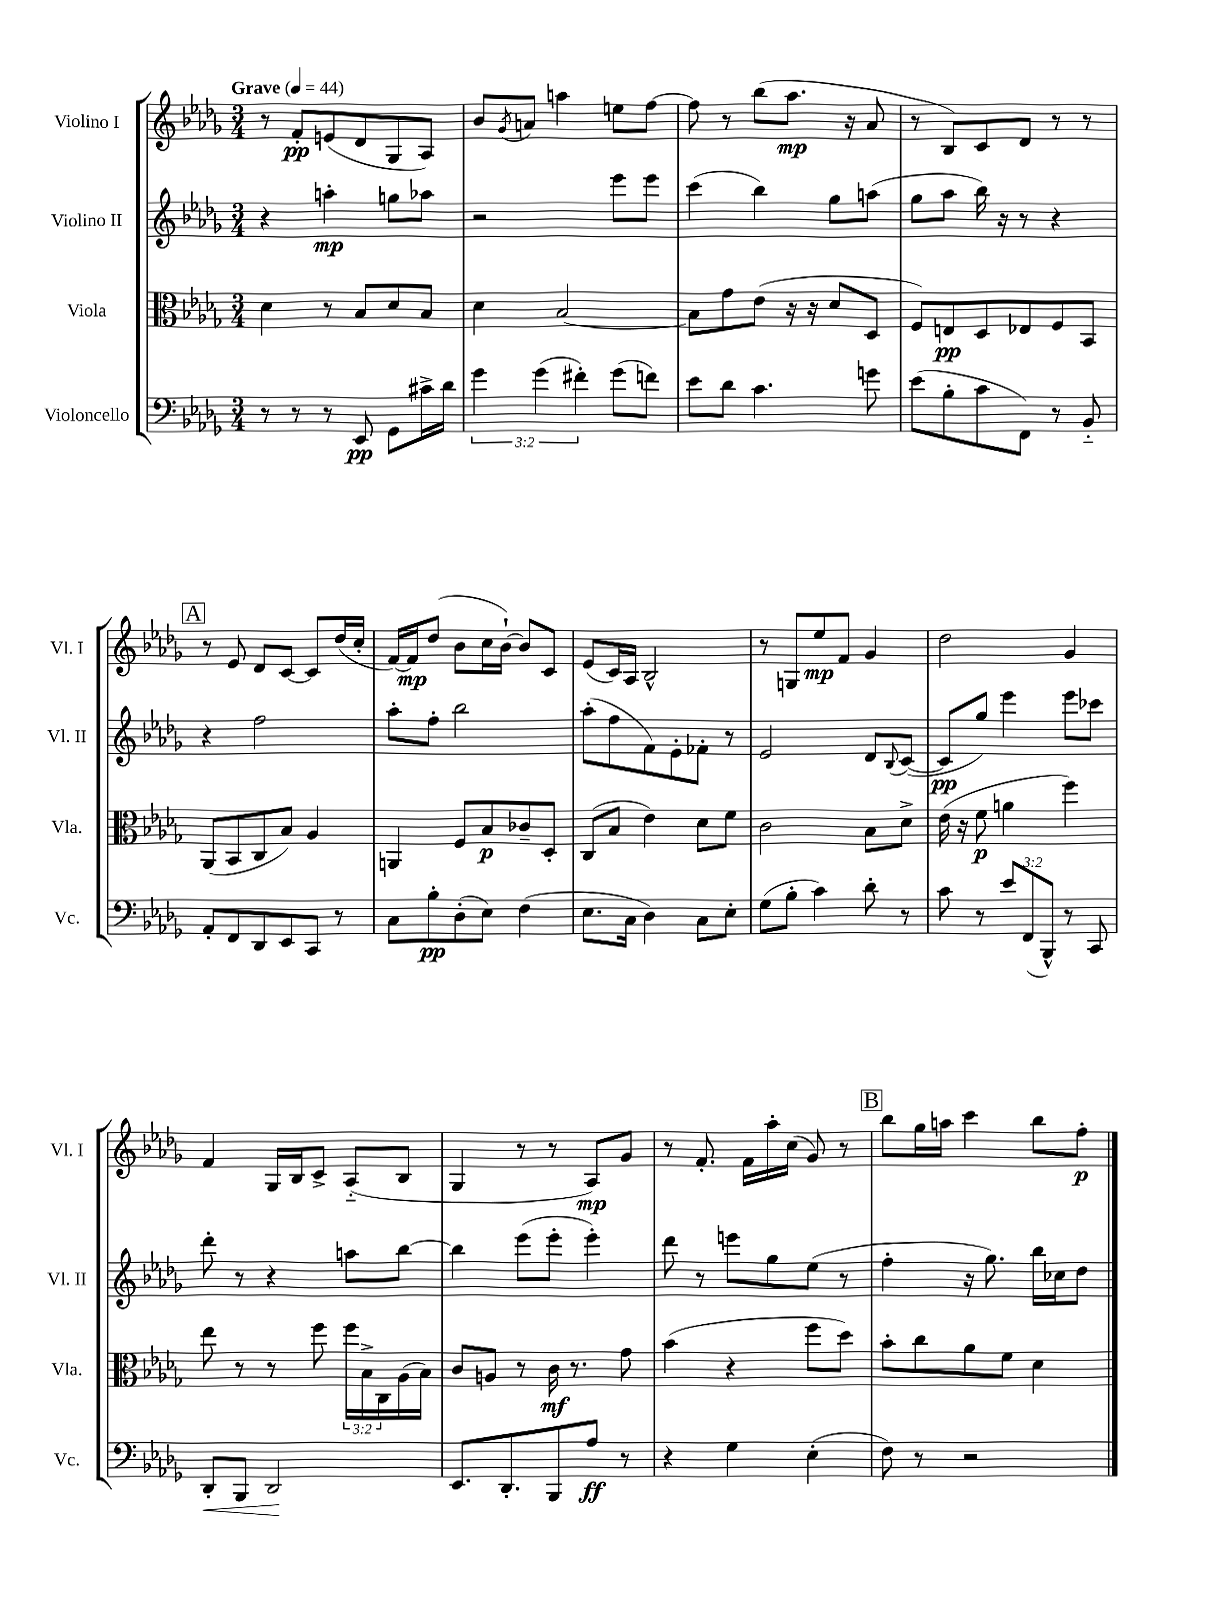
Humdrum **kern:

**kern	**dynam	**kern	**dynam	**kern	**dynam	**kern	**dynam
*part4	*part4	*part3	*part3	*part2	*part2	*part1	*part1
*staff4	*staff4	*staff3	*staff3	*staff2	*staff2	*staff1	*staff1
*I"Violoncello	*	*I"Viola	*	*I"Violino II	*	*I"Violino I	*
*I'Vc.	*	*I'Vla.	*	*I'Vl. II	*	*I'Vl. I	*
*clefF4	*	*clefC3	*	*clefG2	*	*clefG2	*
*k[b-e-a-d-g-]	*	*k[b-e-a-d-g-]	*	*k[b-e-a-d-g-]	*	*k[b-e-a-d-g-]	*
*M3/4	*	*M3/4	*	*M3/4	*	*M3/4	*
*MM44	*	*MM44	*	*MM44	*	*MM44	*
=1	=1	=1	=1	=1	=1	=1	=1
!	!	!	!	!	!	!LO:TX:a:B:t=Grave	!
8r	.	4d-\	.	4r	.	8r	.
8r	.	.	.	.	.	8f'/L	pp
8r	.	8r	.	4aan'\	mp	(8en/	.
8EE-/	pp	8B-/L	.	.	.	8d-/	.
8GG-\L	.	8d-/	.	8ggn\L	.	8G-/	.
16c#X^\L	.	8B-/J	.	8aa-X\J	.	8A-/J)	.
16d-\JJ	.	.	.	.	.	.	.
=2	=2	=2	=2	=2	=2	=2	=2
6g-\	.	4d-\	.	2r	.	8b-/L	.
.	.	.	.	.	.	8qg-/	.
.	.	.	.	.	.	8an/J	.
(6g-\	.	.	.	.	.	.	.
.	.	[2B-/	.	.	.	4aan\	.
6f#X'\)	.	.	.	.	.	.	.
(8g-\L	.	.	.	8eee-\L	.	8een\L	.
8fn\J)	.	.	.	8eee-\J	.	[8ff\J	.
=3	=3	=3	=3	=3	=3	=3	=3
8e-\L	.	8B-\L]	.	(4ccc\	.	8ff\]	.
8d-\J	.	8g-\	.	.	.	8r	.
4.c\	.	(8e-\J	.	4bb-\)	.	(8bb-\L	.
.	.	16r	.	.	.	8.aa-\J	mp
.	.	16r	.	.	.	.	.
.	.	8d-/L	.	8gg-\L	.	.	.
.	.	.	.	.	.	16r	.
8gn\	.	8D-/J	.	(8aan\J	.	8a-/	.
=4	=4	=4	=4	=4	=4	=4	=4
(8e-\L	.	8F/L)	.	8gg-\L	.	8r	.
8B-'\	.	8En/	pp	8aa-\J	.	8B-/L)	.
8c\	.	8D-/	.	16bb-\)	.	8c/	.
.	.	.	.	16r	.	.	.
8FF\J)	.	8E-X/	.	8r	.	8d-/J	.
8r	.	8F/	.	4r	.	8r	.
8BB-/	.	8BB-/J	.	.	.	8r	.
!!LO:LB:g=z
!!LO:REH:place=s1:t=A
=5	=5	=5	=5	=5	=5	=5	=5
8AA-'/L	.	(8AA-/L	.	4r	.	8r	.
8FF/	.	8BB-/	.	.	.	8e-/	.
8DD-/	.	8C/	.	2ff\	.	8d-/L	.
8EE-/	.	8B-/J)	.	.	.	[8c/J	.
8CC/J	.	4A-/	.	.	.	8c/L]	.
8r	.	.	.	.	.	(16dd-/L	.
.	.	.	.	.	.	16cc'/JJ	.
=6	=6	=6	=6	=6	=6	=6	=6
8C\L	.	4AAn/	.	8aa-'\L	.	[16f/LL)	.
.	.	.	.	.	.	16f/J]	mp
8B-'\	pp	.	.	8ff'\J	.	(8dd-/J	.
(8D-'\	.	8F/L	.	2bb-\	.	8b-\L	.
8E-\J)	.	8B-/	p	.	.	16cc\L	.
.	.	.	.	.	.	[16b-`\JJ)	.
(4F\	.	8c-X~/	.	.	.	8b-/L]	.
.	.	8D-'/J	.	.	.	8c/J	.
=7	=7	=7	=7	=7	=7	=7	=7
8.E-\L	.	(8C/L	.	(8aa-'\L	.	(8e-/L	.
.	.	8B-/J	.	8ff\	.	16c/L)	.
16C\Jk	.	.	.	.	.	16A-/JJ	.
4D-\)	.	4e-\)	.	8f\)	.	2B-^^/	.
.	.	.	.	8e-'\	.	.	.
8C\L	.	8d-\L	.	8f-X'\J	.	.	.
8E-'\J	.	8f\J	.	8r	.	.	.
=8	=8	=8	=8	=8	=8	=8	=8
(8G-\L	.	2c\	.	2e-/	.	8r	.
8B-'\J	.	.	.	.	.	8Gn/L	.
4c\)	.	.	.	.	.	8ee-/	mp
.	.	.	.	.	.	8f/J	.
8d-'\	.	8B-\L	.	8d-/L	.	4g-/	.
.	.	.	.	8qqB-/	.	.	.
8r	.	8d-^\J	.	([8c/J	.	.	.
=9	=9	=9	=9	=9	=9	=9	=9
8c\	.	(16e-\	.	8c/L]	pp	2dd-\	.
.	.	16r	.	.	.	.	.
8r	.	8f\	p	8gg-/J)	.	.	.
12e-/L	.	4an\	.	4eee-\	.	.	.
(12FF/	.	.	.	.	.	.	.
12BBB-^^/J)	.	.	.	.	.	.	.
8r	.	4ff\)	.	8eee-\L	.	4g-/	.
8CC/	.	.	.	8ccc-X\J	.	.	.
!!LO:LB:g=z
=10	=10	=10	=10	=10	=10	=10	=10
!	!LO:HP:b	!	!	!	!	!	!
8DD-'/L	<	8ee-\	.	8ddd-'\	.	4f/	.
8BBB-/J	.	8r	.	8r	.	.	.
2DD-/	.	8r	.	4r	.	16G-/LL	.
.	.	.	.	.	.	16B-/J	.
.	.	8ff\	.	.	.	8c^/J	.
.	.	24ff\LL	.	8aan\L	.	(8A-/L	.
.	.	24B-^\	.	.	.	.	.
.	.	24C\	.	.	.	.	.
.	.	(16A-\	.	[8bb-\J	.	8B-/J	.
.	.	16B-\JJ)	.	.	.	.	.
.	[	.	.	.	.	.	.
=11	=11	=11	=11	=11	=11	=11	=11
8.EE-/L	.	8c/L	.	4bb-\]	.	4G-/	.
.	.	8An/J	.	.	.	.	.
8.DD-'/	.	.	.	.	.	.	.
.	.	8r	.	(8eee-\L	.	8r	.
8BBB-/	.	16c\	mf	8eee-'\J	.	8r	.
.	.	8.r	.	.	.	.	.
8A-/J	ff	.	.	4eee-'\)	.	8A-/L)	mp
8r	.	8g-\	.	.	.	8g-/J	.
=12	=12	=12	=12	=12	=12	=12	=12
4r	.	(4b-\	.	8ddd-\	.	8r	.
.	.	.	.	8r	.	8.f'/	.
4G-\	.	4r	.	8eeen\L	.	.	.
.	.	.	.	.	.	16f\LL	.
.	.	.	.	8gg-\	.	16aa-'\	.
.	.	.	.	.	.	(16cc\JJ	.
(4E-'\	.	8ff\L	.	(8ee-\J	.	8g-/)	.
.	.	8dd-\J)	.	8r	.	8r	.
!!LO:REH:place=s1:t=B
=13	=13	=13	=13	=13	=13	=13	=13
8F\)	.	8b-'\L	.	4ff'\	.	8bb-\L	.
8r	.	8cc\	.	.	.	16gg-\L	.
.	.	.	.	.	.	16aan\JJ	.
2r	.	8a-\	.	16r	.	4ccc\	.
.	.	.	.	8.gg-\)	.	.	.
.	.	8f\J	.	.	.	.	.
.	.	4d-\	.	16bb-\LL	.	8bb-\L	.
.	.	.	.	16cc-X\J	.	.	.
.	.	.	.	8dd-\J	.	8ff'\J	p
==	==	==	==	==	==	==	==
*-	*-	*-	*-	*-	*-	*-	*-
